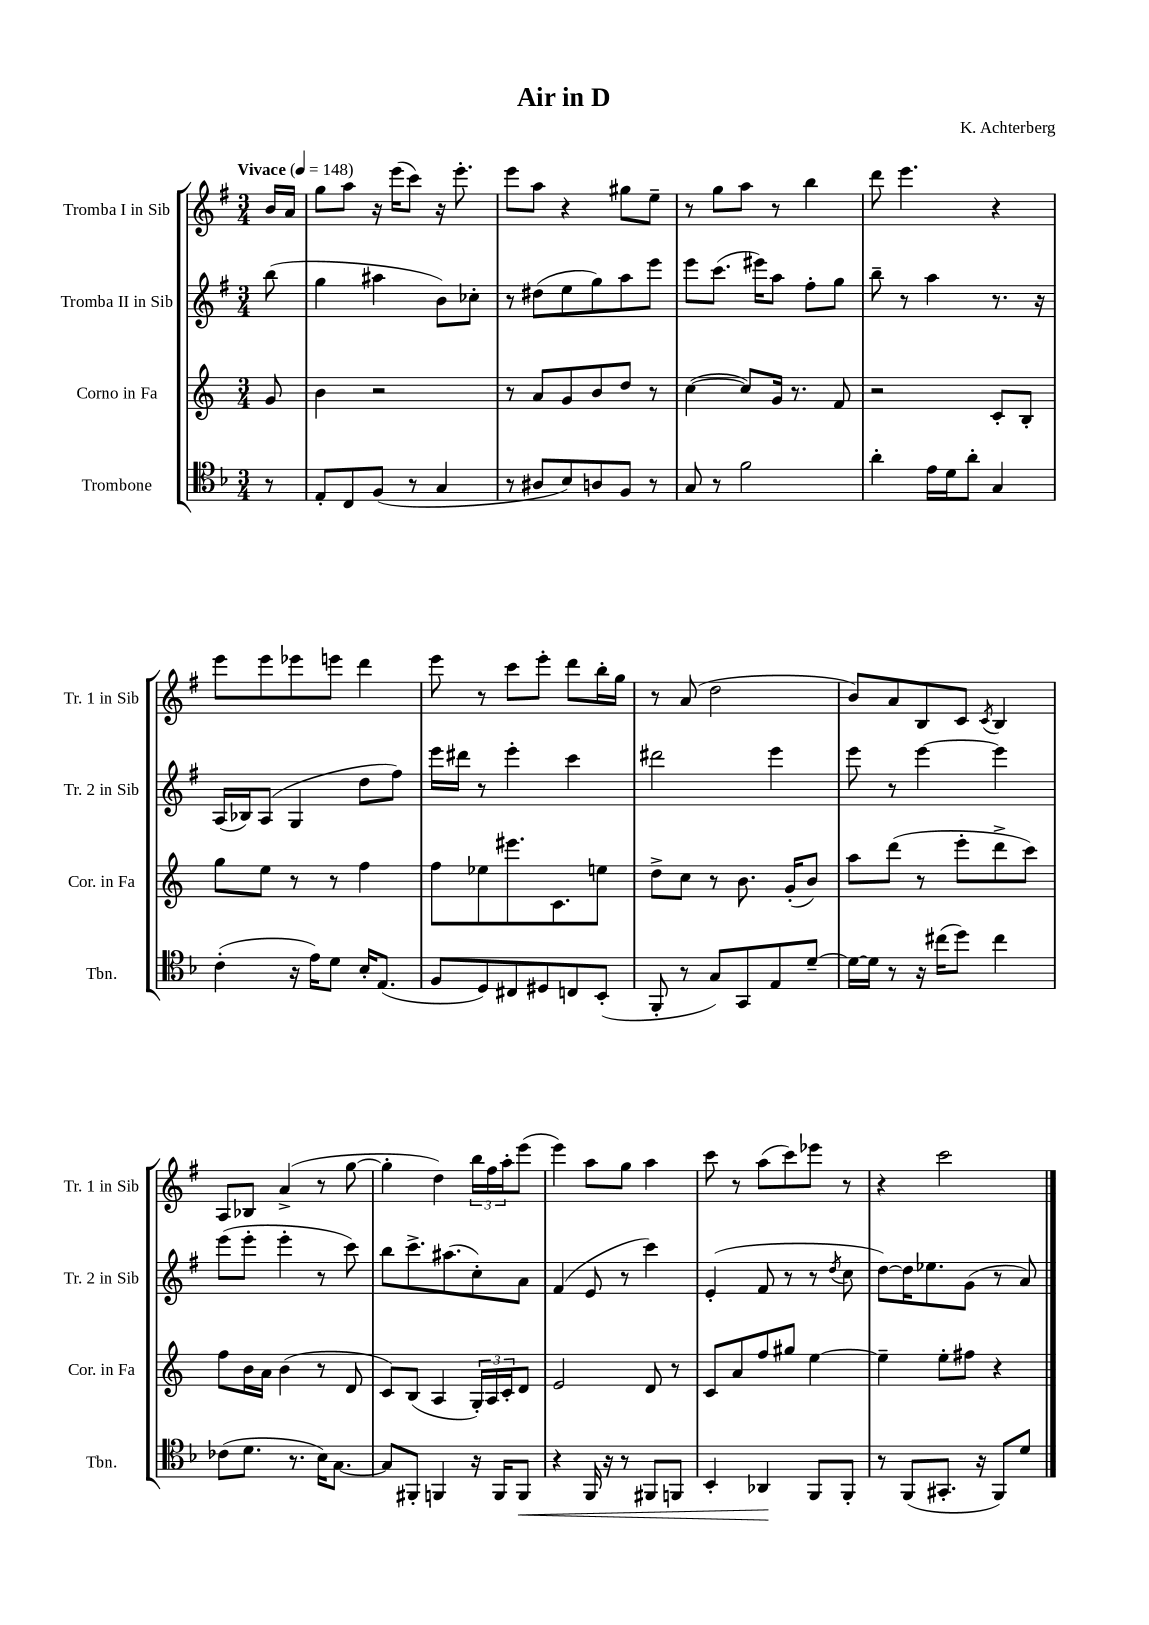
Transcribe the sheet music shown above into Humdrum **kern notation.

**kern	**kern	**kern	**kern
*staff4	*staff3	*staff2	*staff1
*clefC4	*clefG2	*clefG2	*clefG2
*k[b-]	*k[]	*k[f#]	*k[f#]
*M3/4	*M3/4	*M3/4	*M3/4
*MM148	*MM148	*MM148	*MM148
8r	8g/	(8bb\	16b/LL
.	.	.	16a/JJ
=	=	=	=
8E'/L	4b\	4gg\	8gg\L
8C/	.	.	8aa\J
(8F/J	2r	4aa#\	16r
.	.	.	(16eee\LK
8r	.	.	8ccc\J)
4G/	.	8b\L)	16r
.	.	.	8.eee'\
.	.	8cc-'\J	.
=	=	=	=
8r	8r	8r	8eee\L
8A#/L	8a/L	(8dd#\L	8aa\J
8B-/)	8g/	8ee\	4r
8A/	8b/	8gg\)	.
8F/J	8dd/J	8aa\	8gg#\L
8r	8r	8eee\J	8ee~\J
=	=	=	=
8G/	([4cc\	8eee\L	8r
8r	.	(8.ccc\J	8gg\L
2f\	8cc/]L)	.	8aa\J
.	.	16eee#\LK)	.
.	16g/Jk	8aa\J	8r
.	8.r	.	.
.	.	8ff#'\L	4bb\
.	8f/	8gg\J	.
=	=	=	=
4a'\	2r	8bb~\	8ddd\
.	.	8r	4.eee\
16e\LL	.	4aa\	.
16d\J	.	.	.
8a'\J	.	.	.
4G/	8c'/L	8.r	4r
.	8B'/J	.	.
.	.	16r	.
=	=	=	=
(4c'\	8gg\L	(16A/LL	8eee\L
.	.	16B-/J)	.
.	8ee\J	(8A/J	8eee\
16r	8r	4G/	8eee-\
16e\LK)	.	.	.
8d\J	8r	.	8eee\J
16B-'/LK	4ff\	8dd\L	4ddd\
(8.E/J	.	.	.
.	.	8ff#\J)	.
=	=	=	=
8F/L	8ff\L	16eee\LL	8eee\
.	.	16ddd#\JJ	.
8D/)	8ee-\	8r	8r
8C#/	8.eee#\	4eee'\	8ccc\L
8D#/	.	.	8eee'\J
.	8.c\	.	.
8C/	.	4ccc\	8ddd\L
(8BB-'/J	8ee\J	.	16bb'\L
.	.	.	16gg\JJ
=	=	=	=
8FF'/	8dd^\L	2ddd#\	8r
8r	8cc\J	.	(8a/
8G/L)	8r	.	2dd\
8GG/	8.b\	.	.
8E/	.	4eee\	.
.	(16g'/LK	.	.
[8d~/J	8b/J)	.	.
=	=	=	=
16d\_LL	8aa\L	8eee\	8b/L)
16d\]JJ	.	.	.
8r	(8ddd\J	8r	8a/
16r	8r	[4eee\	8B/
(16cc#\LK	.	.	.
8dd\J)	8eee'\L	.	8c/J
.	.	.	8qc/
4cc#\	8ddd^\	4eee\]	4B/
.	8ccc\J)	.	.
=	=	=	=
(8c-\L	8ff\L	(8eee\L	8A/L
8.d\J	16b\L	8eee'\J	8B-/J
.	16a\JJ	.	.
.	(4b\	4eee'\	(4a^/
8.r	.	.	.
16B-\LK)	8r	8r	8r
[8.G\J	.	.	.
.	8d/	8ccc\)	[8gg\
=	=	=	=
8G/]L	8c/L)	8bb\L	4gg'\]
8FF#'/J	(8B/J	8.ccc^\	.
4FF/	4A/	.	4dd\)
.	.	(8.aa#\	.
16r	24G'/LL)	8cc'\)	24bb\LL
.	24A/	.	24ff#\
16FF/LK	.	.	.
.	24c'/J	.	24aa'\J
8FF/J	8d/J	8a\J	(8eee\J
=	=	=	=
4r	2e/	(4f#/	4eee\)
16FF/	.	8e/	8aa\L
16r	.	.	.
8r	.	8r	8gg\J
8FF#/L	8d/	4ccc\)	4aa\
8FF/J	8r	.	.
=	=	=	=
4BB-'/	8c/L	(4e'/	8ccc\
.	8a/	.	8r
4AA-/	8ff/	8f#/	(8aa\L
.	8gg#/J	8r	8ccc\)
8FF/L	[4ee\	8r	8eee-\J
.	.	8qdd/	.
8FF'/J	.	8cc\	8r
=	=	=	=
8r	4ee~\]	[8dd\L)	4r
(8FF/L	.	16dd\]K	.
.	.	8.ee-\	.
8.GG#'/J	8ee'\L	.	2ccc\
.	8ff#\J	(8g\J	.
16r	.	.	.
8FF/L)	4r	8r	.
8d/J	.	8a/)	.
==	==	==	==
*-	*-	*-	*-
